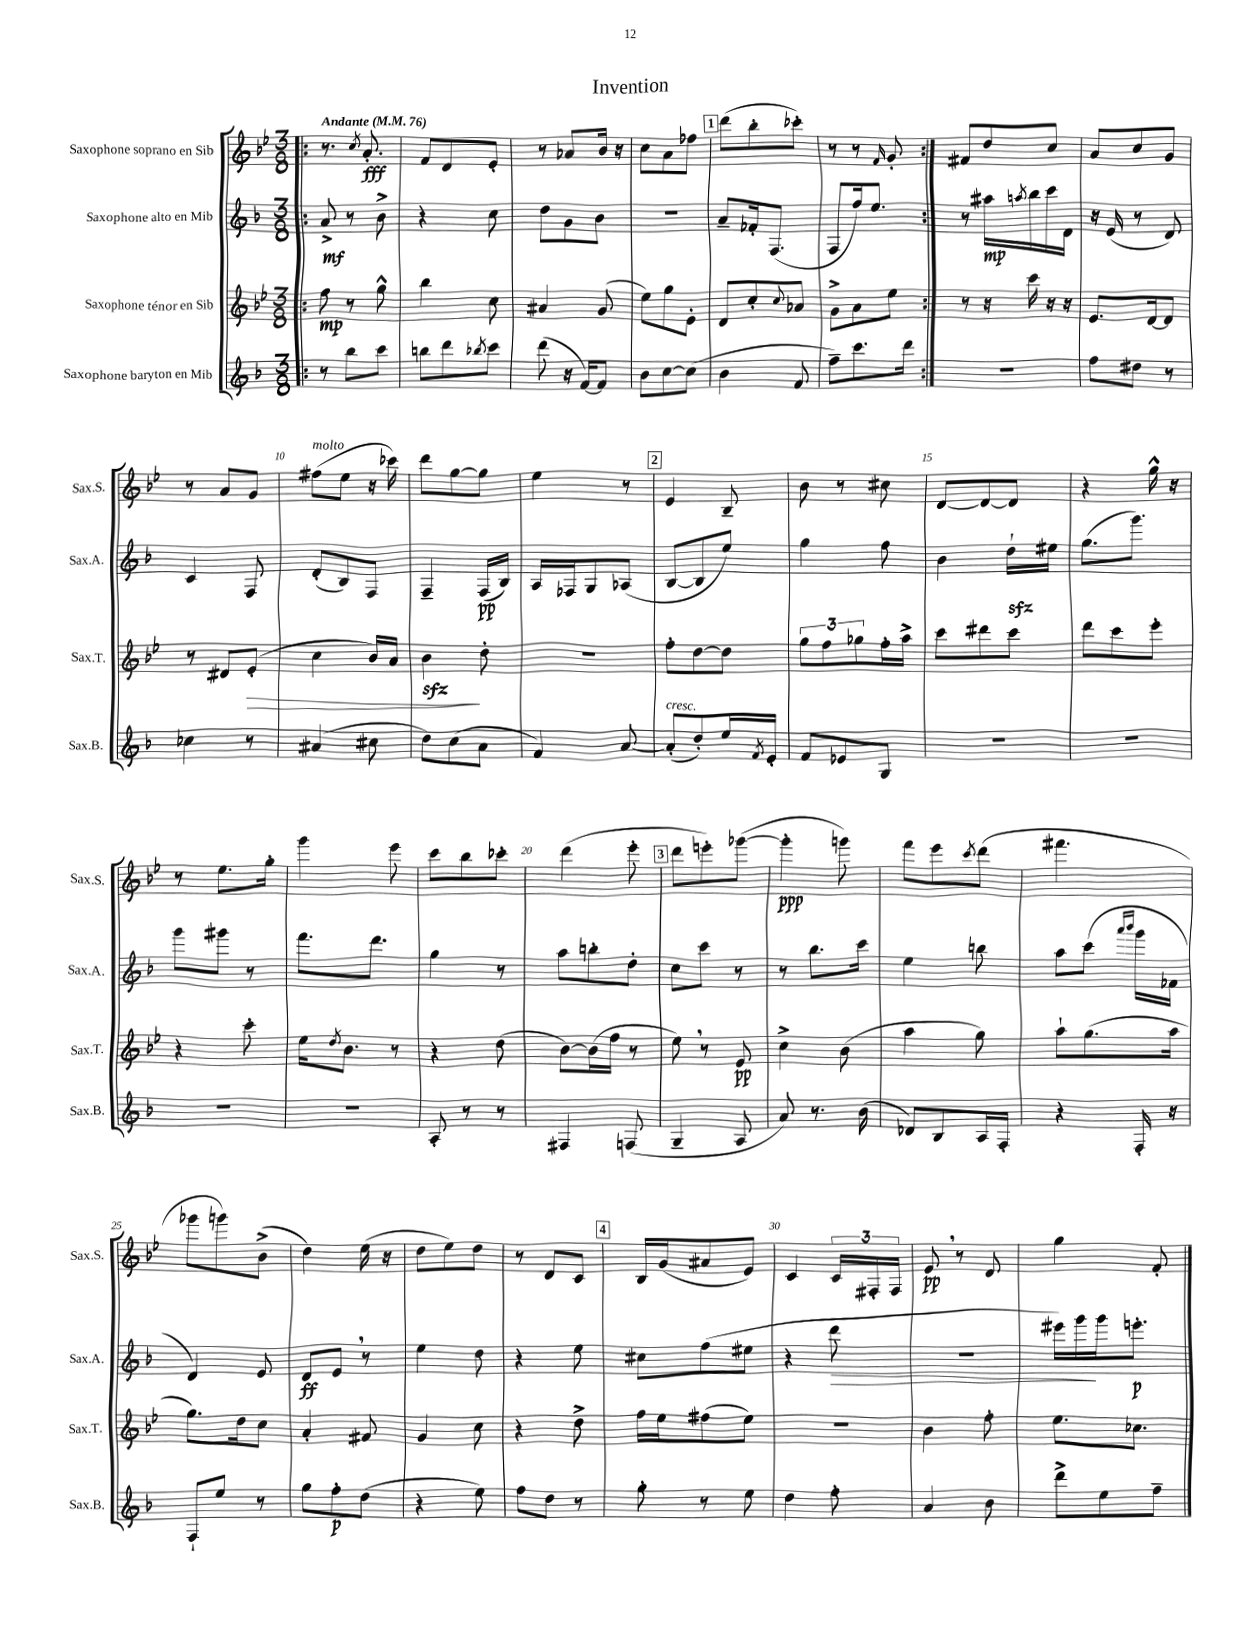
\header { title = "Invention" }
<<
\new StaffGroup <<
\new Staff = "s0" \with { instrumentName = "Saxophone soprano en Sib" shortInstrumentName = "Sax.S." } {
    \clef treble \key bes \major \numericTimeSignature \time 3/8 \tempo "Andante" 4 = 76
    \repeat volta 2 { \bar ".|:" r8. \acciaccatura { c''8 } a'8.-.\fff |
    f'8 d'8 ees'8-. |
    r8 aes'8 bes'16 r16 |
    c''8 a'8 fes''8 |
    \mark \markup { \box "1" } d'''8( bes''8-. ces'''8-.) |
    r8 r8 \grace { f'16 } g'8-. | }
    fis'8 d''8 c''8 |
    a'8 c''8 g'8 |
    r8 a'8 g'8 |
    fis''8^\markup { \italic "molto" }( ees''8 r16 ces'''16) |
    d'''8 g''8~ g''8 |
    ees''4 r8 |
    \mark \markup { \box "2" } ees'4 bes8-- |
    bes'8 r8 cis''8 |
    d'8~ d'8~ d'8 |
    r4 g''16-^ r16 |
    r8 ees''8. g''16-. |
    g'''4 ees'''8 |
    c'''8 bes''8 ces'''8-. |
    d'''4( ees'''8-. |
    \mark \markup { \box "3" } d'''8 e'''8-.) ges'''8~( |
    ges'''4-.\ppp g'''8) |
    f'''8 ees'''8 \acciaccatura { c'''8 } d'''8( |
    fis'''4. |
    ges'''8 g'''8) bes'8->( |
    d''4) ees''16( r16 |
    d''8 ees''8) d''8 |
    r8 d'8 c'8 |
    \mark \markup { \box "4" } bes16 g'16( ais'8 ees'8) |
    c'4 \tuplet 3/2 { c'16 fis16-. fis16 } |
    ees'8\pp \breathe r8 d'8 |
    g''4 f'8-. \bar "|." |
}
\new Staff = "s1" \with { instrumentName = "Saxophone alto en Mib" shortInstrumentName = "Sax.A." } {
    \clef treble \key f \major \numericTimeSignature \time 3/8
    \repeat volta 2 { \bar ".|:" a'8->\mf r8 bes'8-> |
    r4 c''8 |
    d''8 g'8 bes'8 |
    R4. |
    \mark \markup { \box "1" } a'8-- fes'16-. f8.( |
    f8 f''16) e''8. | }
    r8 ais''16\mp \acciaccatura { a''8 } bes''16 c'''16 d'16 |
    r16 e'16( r8 d'8) |
    c'4 f8 |
    d'8-.( bes8) f8 |
    f4-- f16\pp( bes16) |
    a16 fes16 g8 aes8( |
    \mark \markup { \box "2" } bes8~ bes8 e''8) |
    g''4 f''8 |
    bes'4 d''16-!\sfz eis''16 |
    g''8.( g'''8.) |
    g'''8 gis'''8 r8 |
    f'''8. d'''8. |
    g''4 r8 |
    a''8 b''8-. d''8-. |
    \mark \markup { \box "3" } c''8 c'''8 r8 |
    r8 bes''8. c'''16 |
    e''4 b''8 |
    a''8 c'''8( \grace { a'''16 bes'''16 } g'''16 fes'16 |
    d'4) e'8 |
    d'8\ff e'8 \breathe r8 |
    e''4 d''8 |
    r4 e''8 |
    \mark \markup { \box "4" } cis''8 f''8( eis''8 |
    r4 d'''8\> |
    R4. |
    eis'''16) g'''16\! g'''16 e'''8.-.\p \bar "|." |
}
\new Staff = "s2" \with { instrumentName = "Saxophone ténor en Sib" shortInstrumentName = "Sax.T." } {
    \clef treble \key bes \major \numericTimeSignature \time 3/8
    \repeat volta 2 { \bar ".|:" f''8\mp r8 g''8-^ |
    bes''4 c''8 |
    ais'4 g'8( |
    ees''8) g''8 ees'8-. |
    \mark \markup { \box "1" } d'8 c''8-. \appoggiatura { c''8 } aes'8 |
    g'8-> a'8 ees''8 | }
    r8 r16 c'''16 r16 r16 |
    ees'8. d'16~ d'8 |
    r8 dis'8 ees'8-.\>( |
    c''4 bes'16) a'16 |
    bes'4\sfz\! d''8-. |
    R4. |
    \mark \markup { \box "2" } f''8-. d''8~ d''8 |
    \tuplet 3/2 { g''8 f''8 ges''8 } f''16-. a''16-> |
    c'''8 dis'''8 c'''8 |
    d'''8 c'''8 ees'''8-. |
    r4 c'''8-. |
    ees''16 \acciaccatura { d''8 } bes'8. r8 |
    r4 d''8( |
    bes'8~) bes'16( f''16 r8 |
    \mark \markup { \box "3" } ees''8) \breathe r8 ees'8\pp |
    c''4-> bes'8( |
    a''4 g''8) |
    a''8-! g''8.( a''16 |
    g''8.) d''16 c''8 |
    a'4-. fis'8 |
    g'4 c''8 |
    r4 d''8-> |
    \mark \markup { \box "4" } f''16 ees''16 fis''8( ees''8) |
    R4. |
    bes'4 f''8-. |
    ees''8. ces''8. \bar "|." |
}
\new Staff = "s3" \with { instrumentName = "Saxophone baryton en Mib" shortInstrumentName = "Sax.B." } {
    \clef treble \key f \major \numericTimeSignature \time 3/8
    \repeat volta 2 { \bar ".|:" r8 bes''8 c'''8 |
    b''8 d'''8 \acciaccatura { bes''8 } c'''8 |
    d'''8( r16 f'16~) f'8 |
    bes'8 c''8~ c''8( |
    \mark \markup { \box "1" } bes'4 f'8 |
    f''8--) c'''8. d'''16 | }
    R4. |
    f''8 dis''8 r8 |
    ces''4 r8 |
    ais'4( cis''8 |
    d''8) c''8( a'8 |
    f'4) a'8~ |
    \mark \markup { \box "2" } a'8-.^\markup { \italic "cresc." }( d''8-.) e''16 \acciaccatura { f'8 } e'16-. |
    f'8 ees'8 g8 |
    R4. |
    R4. |
    R4. |
    R4. |
    a8-. r8 r8 |
    fis4 f8( |
    \mark \markup { \box "3" } g4-- a8 |
    a'8) r8. bes'16( |
    des'8) bes8 a16 f16-. |
    r4 f16-. r16 |
    f8-! e''8 r8 |
    g''8 f''8-.\p d''8( |
    r4 e''8) |
    f''8 d''8 r8 |
    \mark \markup { \box "4" } g''8-. r8 e''8 |
    d''4 f''8-. |
    a'4 bes'8 |
    d'''8-> e''8 f''8-- \bar "|." |
}
>>
>>
\layout { \context { \Score \override BarNumber.break-visibility = ##(#f #t #t) barNumberVisibility = #(every-nth-bar-number-visible 5) } }
